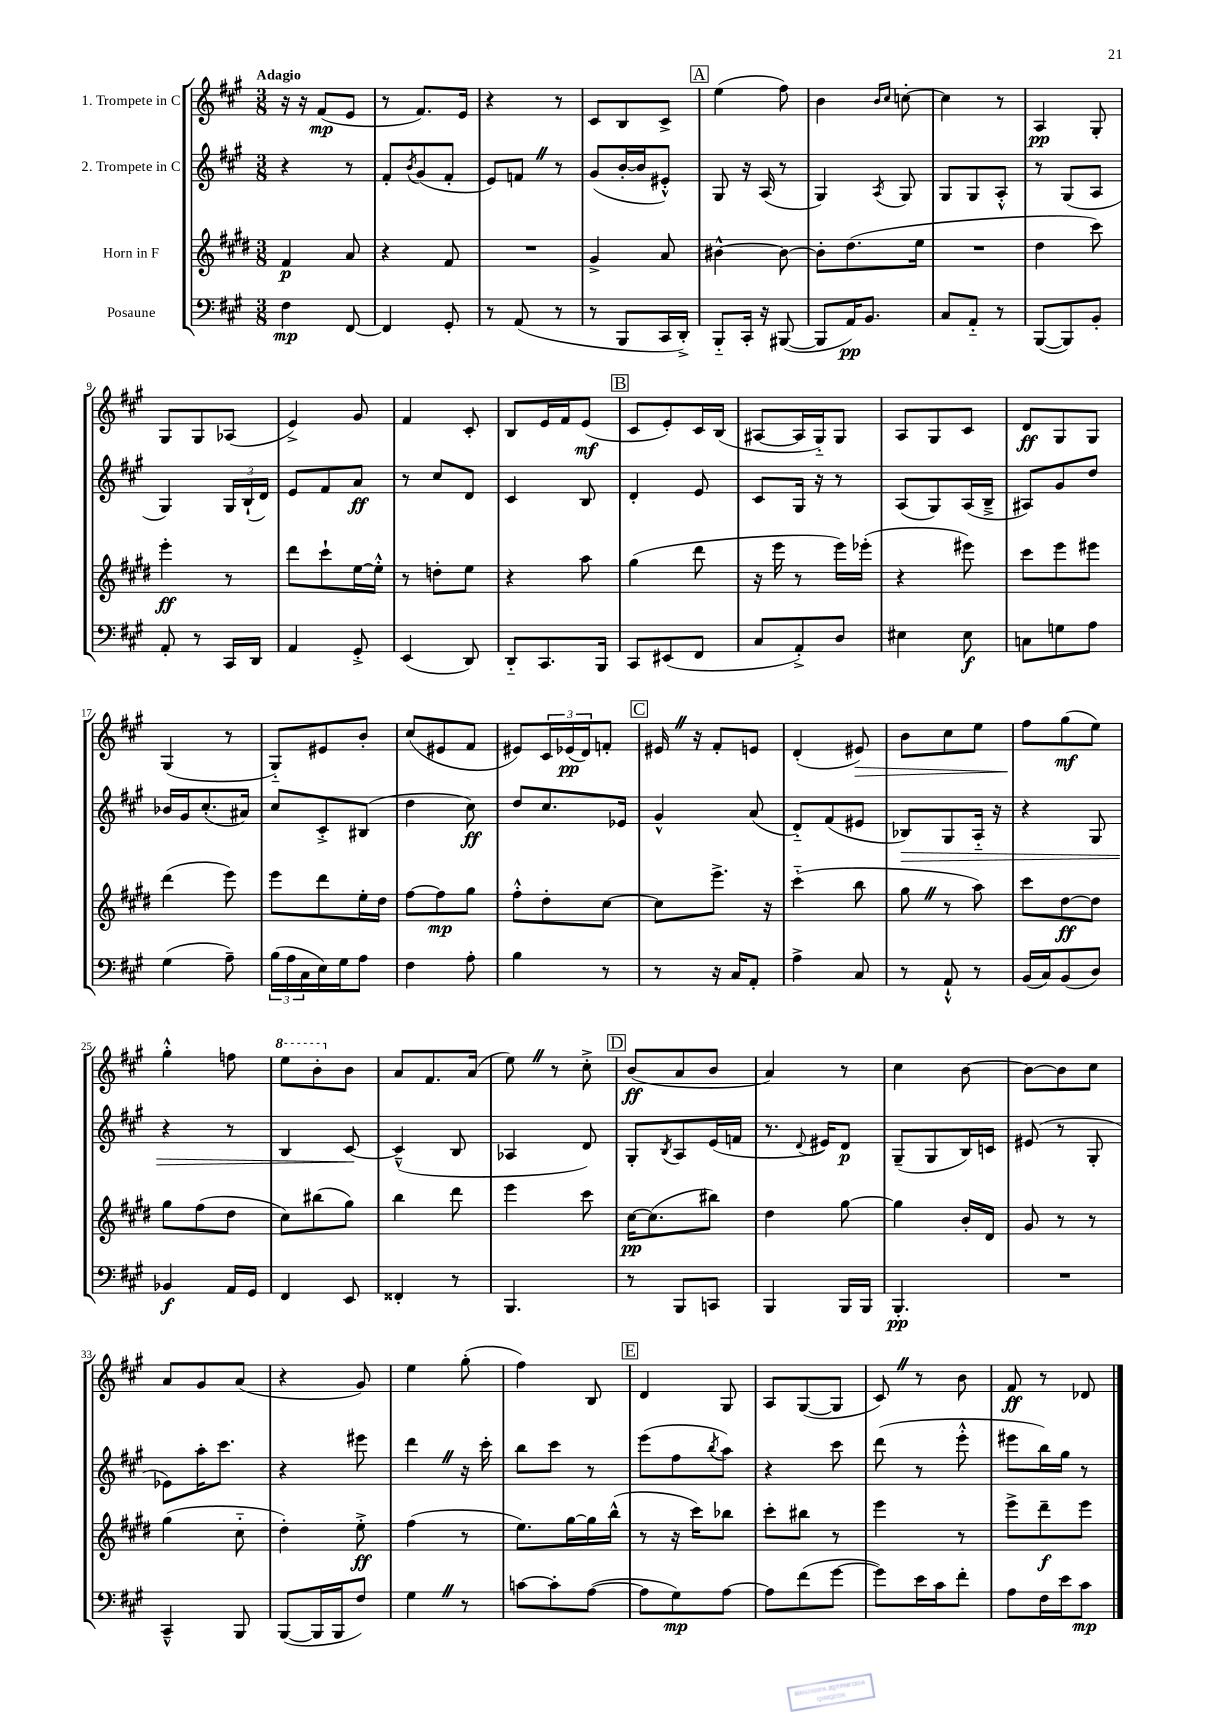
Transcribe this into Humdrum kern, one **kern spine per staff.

**kern	**dynam	**kern	**dynam	**kern	**dynam	**kern	**dynam
*part4	*part4	*part3	*part3	*part2	*part2	*part1	*part1
*staff4	*staff4	*staff3	*staff3	*staff2	*staff2	*staff1	*staff1
*I"Posaune	*	*I"Horn in F	*	*I"2. Trompete in C	*	*I"1. Trompete in C	*
*clefF4	*	*clefG2	*	*clefG2	*	*clefG2	*
*k[f#c#g#]	*	*k[f#c#g#d#]	*	*k[f#c#g#]	*	*k[f#c#g#]	*
*M3/8	*	*M3/8	*	*M3/8	*	*M3/8	*
=1	=1	=1	=1	=1	=1	=1	=1
!	!	!	!	!	!	!LO:TX:a:B:t=Adagio	!
4F#\	mp	4f#/	p	4r	.	16r	.
.	.	.	.	.	.	16r	.
.	.	.	.	.	.	(8f#/L	mp
[8FF#/	.	8a/	.	8r	.	8e/J	.
=2	=2	=2	=2	=2	=2	=2	=2
4FF#/]	.	4r	.	8f#'/L	.	8r	.
.	.	.	.	8qb/	.	.	.
.	.	.	.	(8g#/	.	8.f#/L)	.
8GG#'/	.	8f#/	.	8f#'/J	.	.	.
.	.	.	.	.	.	16e/Jk	.
=3	=3	=3	=3	=3	=3	=3	=3
8r	.	4.r	.	8e/L)	.	4r	.
(8AA/	.	.	.	8fnZ/J	.	.	.
8r	.	.	.	8r	.	8r	.
=4	=4	=4	=4	=4	=4	=4	=4
8r	.	4g#^/	.	(8g#/L	.	8c#/L	.
8BBB/L	.	.	.	[16b'/L	.	8B/	.
.	.	.	.	16b/J]	.	.	.
16CC#/L	.	8a/	.	8e#X'^^/J)	.	8c#^/J	.
16DD'^/JJ)	.	.	.	.	.	.	.
!!LO:REH:place=s1:t=A
=5	=5	=5	=5	=5	=5	=5	=5
8BBB/L	.	[4b#X^^\	.	8G#/	.	(4ee\	.
16CC#'/Jk	.	.	.	16r	.	.	.
16r	.	.	.	(16A/	.	.	.
([8BBB#X/	.	8b#\_	.	8r	.	8ff#\)	.
=6	=6	=6	=6	=6	=6	=6	=6
8BBB#/L]	.	8b#'\L]	.	4G#/)	.	4b\	.
16AA/K)	pp	(8.dd#\	.	.	.	.	.
8.BB/J	.	.	.	.	.	.	.
.	.	.	.	.	.	16qqb/LL	.
.	.	.	.	8qA/	.	16qqcc#/JJ	.
.	.	.	.	8G#/	.	[8ccn'\	.
.	.	16ee\Jk	.	.	.	.	.
=7	=7	=7	=7	=7	=7	=7	=7
8C#/L	.	4.r	.	8G#/L	.	4cc\]	.
8AA/J	.	.	.	8G#/	.	.	.
8r	.	.	.	8A'^^/J	.	8r	.
=8	=8	=8	=8	=8	=8	=8	=8
([8BBB/L	.	4dd#\	.	8r	.	4A/	pp
8BBB/])	.	.	.	(8G#/L	.	.	.
8BB'/J	.	8ccc#\)	.	8A/J	.	8G#'/	.
!!LO:LB:g=z
=9	=9	=9	=9	=9	=9	=9	=9
8AA'/	.	4eee'\	ff	4G#/)	.	8G#/L	.
8r	.	.	.	.	.	8G#/	.
16CC#/LL	.	8r	.	24G#/LL	.	(8A-X/J	.
.	.	.	.	(24B`/	.	.	.
16DD/JJ	.	.	.	.	.	.	.
.	.	.	.	24d/JJ)	.	.	.
=10	=10	=10	=10	=10	=10	=10	=10
4AA/	.	8ddd#\L	.	8e/L	.	4e^/)	.
.	.	8ccc#`\	.	8f#/	.	.	.
8GG#'^/	.	[16ee\L	.	8a/J	ff	8g#/	.
.	.	16ee'^^\JJ]	.	.	.	.	.
=11	=11	=11	=11	=11	=11	=11	=11
(4EE/	.	8r	.	8r	.	4f#/	.
.	.	8ddn'\L	.	8cc#/L	.	.	.
8DD/)	.	8ee\J	.	8d/J	.	8c#'/	.
=12	=12	=12	=12	=12	=12	=12	=12
8DD/L	.	4r	.	4c#/	.	8B/L	.
8.CC#/	.	.	.	.	.	16e/L	.
.	.	.	.	.	.	16f#/J	.
.	.	8aa\	.	8B/	.	(8e/J	mf
16BBB/Jk	.	.	.	.	.	.	.
!!LO:REH:place=s1:t=B
=13	=13	=13	=13	=13	=13	=13	=13
8CC#/L	.	(4gg#\	.	4d'/	.	8c#/L	.
(8EE#X/	.	.	.	.	.	8e'/)	.
8FF#/J	.	8ddd#\	.	8e/	.	16c#/L	.
.	.	.	.	.	.	(16B/JJ	.
=14	=14	=14	=14	=14	=14	=14	=14
8C#/L	.	16r	.	8c#/L	.	[8A#X/L	.
.	.	16eee\	.	.	.	.	.
8AA'^/)	.	8r	.	16G#/Jk	.	16A#/L]	.
.	.	.	.	16r	.	16G#/J)	.
8D/J	.	16eee\LL)	.	8r	.	8G#/J	.
.	.	(16eee-X'\JJ	.	.	.	.	.
=15	=15	=15	=15	=15	=15	=15	=15
4E#X\	.	4r	.	(8A/L	.	8A/L	.
.	.	.	.	8G#/)	.	8G#/	.
8E#\	f	8eee#X\)	.	(16A/L	.	8c#/J	.
.	.	.	.	16B~^/JJ	.	.	.
=16	=16	=16	=16	=16	=16	=16	=16
8Cn\L	.	8ccc#\L	.	8A#X/L)	.	8d/L	ff
8Gn\	.	8eee\	.	8g#/	.	8G#/	.
8A\J	.	8eee#X\J	.	8dd/J	.	8G#/J	.
!!LO:LB:g=z
=17	=17	=17	=17	=17	=17	=17	=17
(4G#\	.	(4ddd#\	.	16b-X/LL	.	(4G#/	.
.	.	.	.	16g#/J	.	.	.
.	.	.	.	(8.cc#'/	.	.	.
8A~\)	.	8eee\)	.	.	.	8r	.
.	.	.	.	16a#X/Jk)	.	.	.
=18	=18	=18	=18	=18	=18	=18	=18
(24B\LL	.	8eee\L	.	8cc#/L	.	8G#/L)	.
24A\	.	.	.	.	.	.	.
24C#\	.	.	.	.	.	.	.
16E\)	.	8ddd#\	.	8c#'^/	.	8e#X/	.
16G#\J	.	.	.	.	.	.	.
8A\J	.	16ee'\L	.	(8B#X/J	.	8b'/J	.
.	.	16dd#\JJ	.	.	.	.	.
=19	=19	=19	=19	=19	=19	=19	=19
4F#\	.	[8ff#\L	.	4dd\	.	(8cc#/L	.
.	.	8ff#\]	mp	.	.	8e#X/	.
8A'\	.	8gg#\J	.	8cc#\)	ff	8f#/J	.
=20	=20	=20	=20	=20	=20	=20	=20
4B\	.	8ff#'^^\L	.	8dd/L	.	8e#X/L)	.
.	.	8dd#'\	.	8.cc#/	.	24c#/L	.
.	.	.	.	.	.	(24e-X/	pp
.	.	.	.	.	.	24d/J)	.
8r	.	[8cc#\J	.	.	.	8fn'/J	.
.	.	.	.	16e-X/Jk	.	.	.
!!LO:REH:place=s1:t=C
=21	=21	=21	=21	=21	=21	=21	=21
8r	.	8cc#\L]	.	4g#^^/	.	16e#XZ/	.
.	.	.	.	.	.	16r	.
16r	.	8.eee^\J	.	.	.	8f#'/L	.
16C#/KL	.	.	.	.	.	.	.
8AA'/J	.	.	.	(8a/	.	8en/J	.
.	.	16r	.	.	.	.	.
=22	=22	=22	=22	=22	=22	=22	=22
4A^\	.	(4ccc#\	.	8d/L)	.	(4d'/	.
.	.	.	.	(8f#/	.	.	.
!	!	!	!	!	!	!	!LO:HP:b
8C#/	.	8bb\	.	8e#X/J	.	8e#X/)	>
=23	=23	=23	=23	=23	=23	=23	=23
!	!	!	!	!	!LO:HP:b	!	!
8r	.	8gg#Z\	.	8B-X/L)	>	8b\L	.
8AA`^^/	.	8r	.	8G#/	.	8cc#\	.
8r	.	8aa\)	.	16A/Jk	.	8ee\J	.
.	.	.	.	16r	.	.	.
=24	=24	=24	=24	=24	=24	=24	=24
(16BB/LL	.	8ccc#\L	.	4r	.	8ff#\L	.
16C#/J)	.	.	.	.	.	.	.
(8BB/	.	[8dd#\	ff	.	.	(8gg#\	] mf
8D/J)	.	8dd#\J]	.	8G#/	.	8ee\J)	.
!!LO:LB:g=z
=25	=25	=25	=25	=25	=25	=25	=25
4BB-X/	f	8gg#\L	.	4r	.	4gg#'^^\	.
.	.	(8ff#\	.	.	.	.	.
16AA/LL	.	8dd#\J	.	8r	.	8ffn\	.
16GG#/JJ	.	.	.	.	.	.	.
=26	=26	=26	=26	=26	=26	=26	=26
*	*	*	*	*	*	*8va	*
4FF#/	.	8cc#\L)	.	4B/	.	8eee\L	.
.	.	(8bb#X\	.	.	.	8bb'\	.
*	*	*	*	*	*	*X8va	*
8EE/	.	8gg#\J)	.	[8c#/	.	8b\J	.
.	.	.	.	.	]	.	.
=27	=27	=27	=27	=27	=27	=27	=27
4FF##X'/	.	4bb\	.	(4c#~^^/]	.	8a/L	.
.	.	.	.	.	.	8.f#/	.
8r	.	8ddd#\	.	8B/	.	.	.
.	.	.	.	.	.	(16a/Jk	.
=28	=28	=28	=28	=28	=28	=28	=28
4.BBB/	.	4eee\	.	4A-X/	.	8eeZ\)	.
.	.	.	.	.	.	8r	.
.	.	8ccc#\	.	8d/)	.	8cc#'^\	.
!!LO:REH:place=s1:t=D
=29	=29	=29	=29	=29	=29	=29	=29
8r	.	[16cc#\KL	pp	8G#'/L	.	(8b/L	ff
.	.	(8.cc#\]	.	.	.	.	.
.	.	.	.	8qB/	.	.	.
8BBB/L	.	.	.	8A/	.	8a/	.
8CCn/J	.	8bb#X\J)	.	(16e/L	.	8b/J	.
.	.	.	.	16fn/JJ	.	.	.
=30	=30	=30	=30	=30	=30	=30	=30
4BBB/	.	4dd#\	.	8.r	.	4a/)	.
.	.	.	.	8qqd/	.	.	.
.	.	.	.	16e#X/KL)	.	.	.
16BBB/LL	.	[8gg#\	.	8d/J	p	8r	.
16BBB/JJ	.	.	.	.	.	.	.
=31	=31	=31	=31	=31	=31	=31	=31
4.BBB'/	pp	4gg#\]	.	(8G#~/L	.	4cc#\	.
.	.	.	.	8G#/	.	.	.
.	.	16b'/LL	.	16B/L)	.	[8b\	.
.	.	16d#/JJ	.	16cn/JJ	.	.	.
=32	=32	=32	=32	=32	=32	=32	=32
4.r	.	8g#/	.	(8e#X/	.	8b\L_	.
.	.	8r	.	8r	.	8b\]	.
.	.	8r	.	8G#'/	.	8cc#\J	.
!!LO:LB:g=z
=33	=33	=33	=33	=33	=33	=33	=33
4CC#~^^/	.	(4gg#\	.	8e-X\L)	.	8a/L	.
.	.	.	.	16aa'\K	.	8g#/	.
.	.	.	.	8.ccc#\J	.	.	.
8BBB/	.	8cc#\	.	.	.	(8a/J	.
=34	=34	=34	=34	=34	=34	=34	=34
([8BBB/L	.	4dd#'\)	.	4r	.	4r	.
16BBB/L]	.	.	.	.	.	.	.
16BBB/J	.	.	.	.	.	.	.
8F#/J)	.	8ee'^\	ff	8eee#X\	.	8g#/)	.
=35	=35	=35	=35	=35	=35	=35	=35
4G#Z\	.	(4ff#\	.	4dddZ\	.	4ee\	.
8r	.	8r	.	16r	.	(8gg#'\	.
.	.	.	.	16ccc#'\	.	.	.
=36	=36	=36	=36	=36	=36	=36	=36
[8cn\L	.	8.ee\L)	.	8bb\L	.	4ff#\)	.
8c'\]	.	.	.	8ccc#\J	.	.	.
.	.	[16gg#\L	.	.	.	.	.
([8A\J	.	16gg#\]	.	8r	.	8B/	.
.	.	(16bb^^\JJ	.	.	.	.	.
!!LO:REH:place=s1:t=E
=37	=37	=37	=37	=37	=37	=37	=37
8A\L]	.	8r	.	(8eee\L	.	4d/	.
8G#\)	mp	16r	.	8ff#\	.	.	.
.	.	16ccc#\KL)	.	.	.	.	.
.	.	.	.	8qbb/	.	.	.
[8A\J	.	8bb-X\J	.	8aa\J)	.	8G#/	.
=38	=38	=38	=38	=38	=38	=38	=38
8A\L]	.	8ccc#'\L	.	4r	.	8A/L	.
(8f#\	.	8bb#X\J	.	.	.	([8G#/	.
[8g#\J	.	8r	.	8ccc#\	.	8G#/J]	.
=39	=39	=39	=39	=39	=39	=39	=39
8g#\L])	.	4eee\	.	(8ddd\	.	8c#Z/)	.
16e\L	.	.	.	8r	.	8r	.
16c#\J	.	.	.	.	.	.	.
8f#'\J	.	8r	.	8eee'^^\	.	8b\	.
=40	=40	=40	=40	=40	=40	=40	=40
8A\L	.	8eee^\L	.	8eee#X\L	.	8f#/	ff
16F#\L	.	8ddd#~\	f	16bb\L)	.	8r	.
16e\J	.	.	.	16gg#\JJ	.	.	.
8c#\J	mp	8eee\J	.	8r	.	8d-X/	.
==	==	==	==	==	==	==	==
*-	*-	*-	*-	*-	*-	*-	*-
